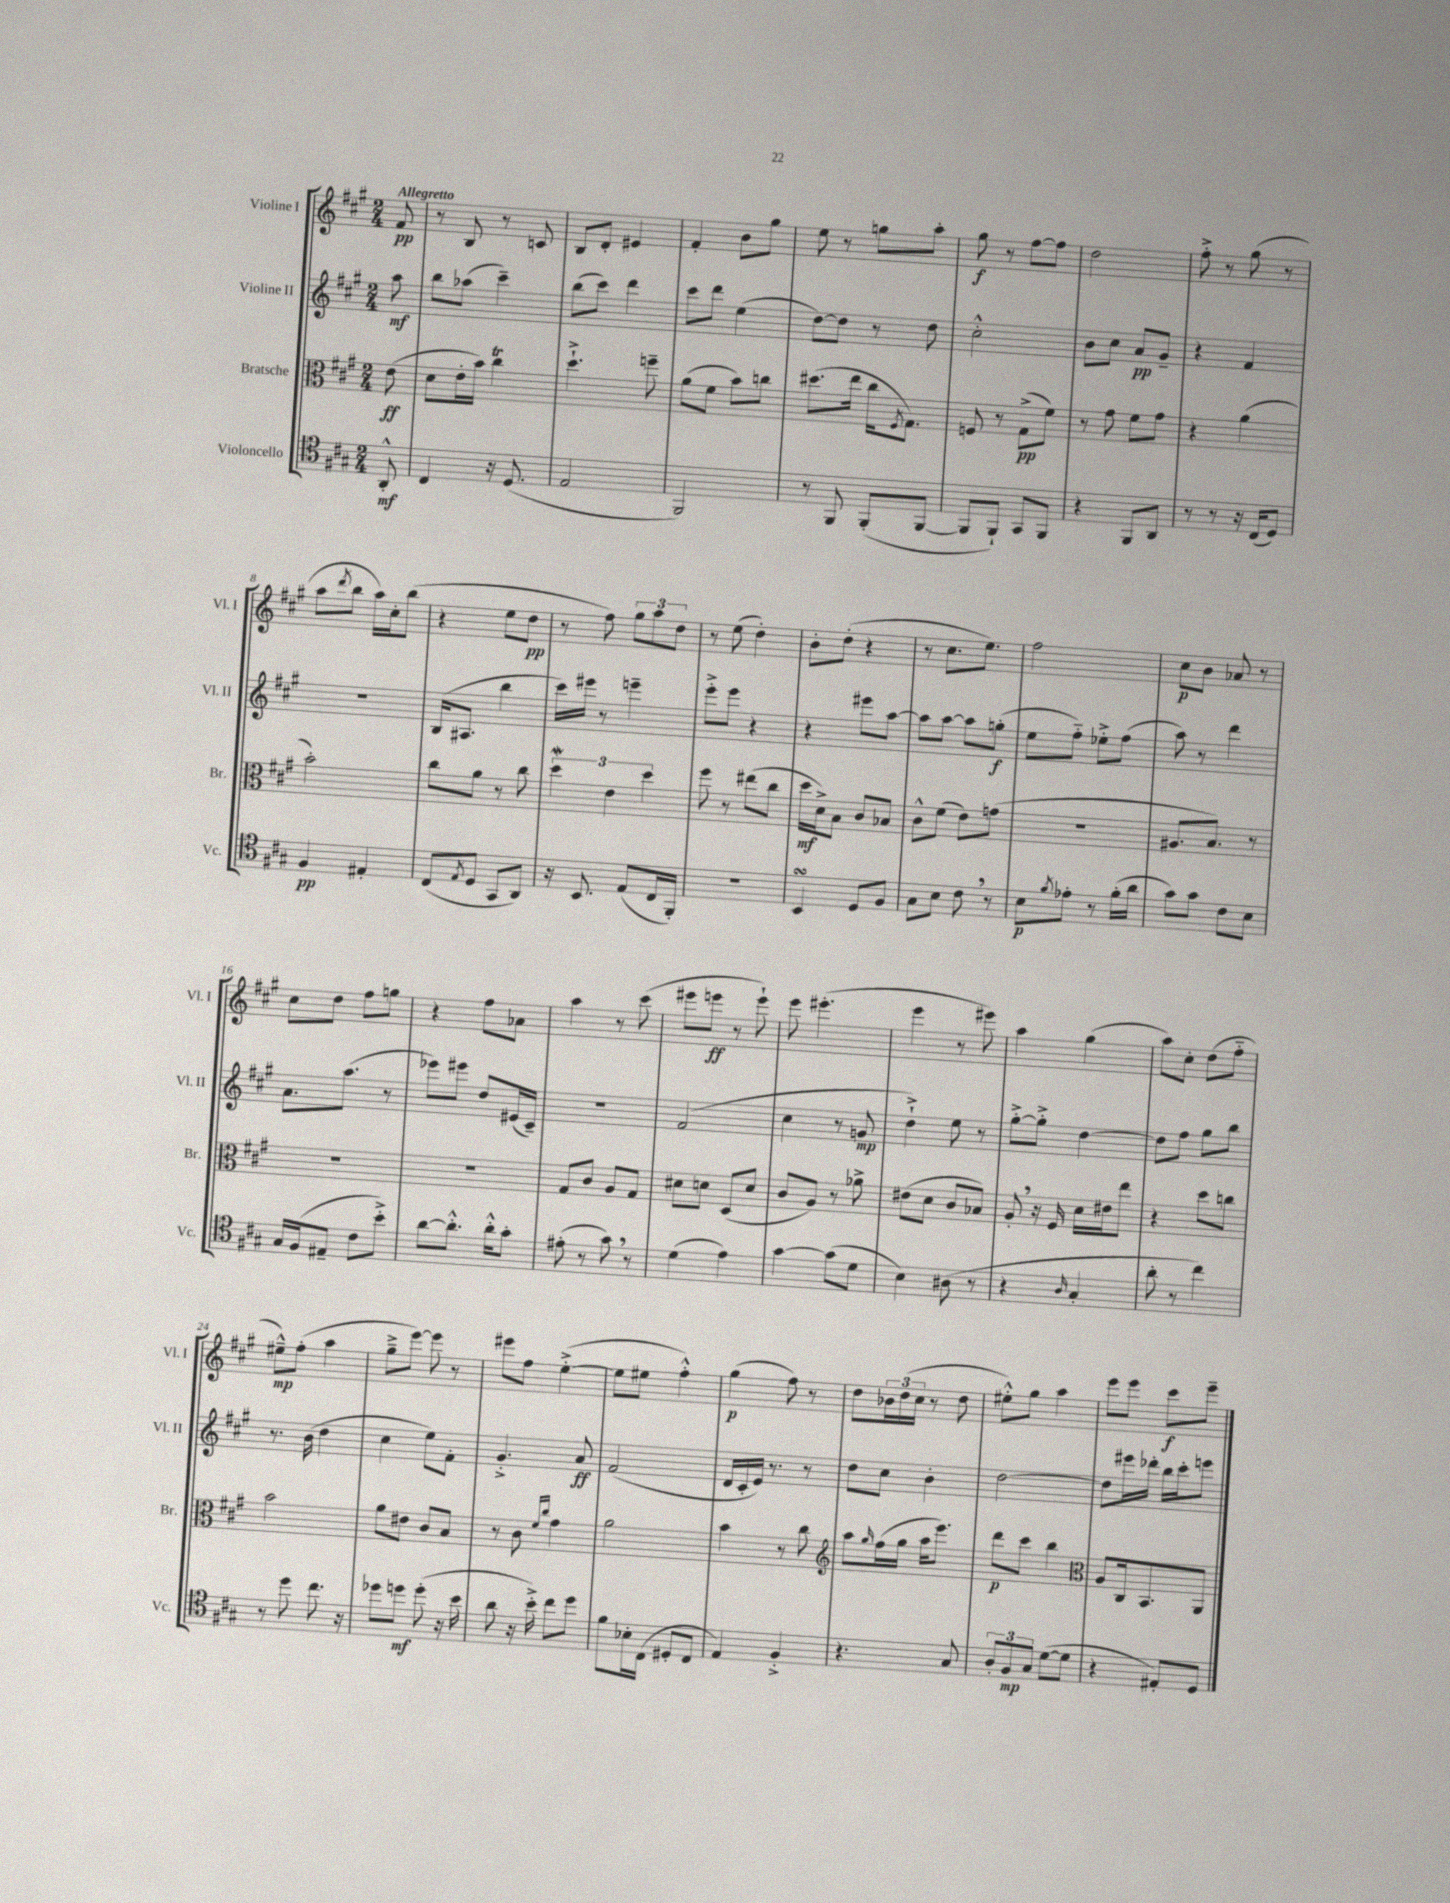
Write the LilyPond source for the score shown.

<<
\new StaffGroup <<
\new Staff = "s0" \with { instrumentName = "Violine I" shortInstrumentName = "Vl. I" } {
    \clef treble \key a \major \numericTimeSignature \time 2/4 \partial 8 \tempo "Allegretto"
    fis'8\pp |
    r8 b8 r8 c'8 |
    b8 d'8-. eis'4 |
    fis'4-. b'8 gis''8 |
    e''8 r8 g''8 a''8-. |
    gis''8\f r8 fis''8~ fis''8 |
    d''2 |
    fis''8-.-> r8 gis''8( r8 |
    a''8 \acciaccatura { d'''8 } b''8 a''16) cis''16-. b''8( |
    r4 e''8 d''8\pp |
    r8 fis''8) \tuplet 3/2 { gis''8 a''8 d''8 } |
    r8 e''8( d''4-.) |
    b'8-. d''8-.( r4 |
    r8 cis''8. e''8.) |
    fis''2 |
    cis''8\p b'8 aes'8 r8 |
    cis''8 d''8 fis''8 g''8 |
    r4 fis''8 aes'8 |
    a''4 r8 cis'''8( |
    eis'''8 e'''8\ff r8 e'''8-!) |
    e'''8 eis'''4.-.( |
    e'''4 r8 eis'''8) |
    a''4 gis''4( |
    a''8) cis''8-. d''8( fis''8-_ |
    eis''8---^\mp) fis''8-.( a''4 |
    gis''8---> e'''8~) e'''8 r8 |
    eis'''8 fis''8 e''4~-.->( |
    e''8 eis''8 fis''4-.-^) |
    gis''4\p( fis''8) r8 |
    d''8 \tuplet 3/2 { bes'16 d''16( cis''16 } r8 d''8 |
    eis''8-.-^) gis''8 a''4 |
    e'''8 e'''8 cis'''8\f e'''8-- \bar "|." |
}
\new Staff = "s1" \with { instrumentName = "Violine II" shortInstrumentName = "Vl. II" } {
    \clef treble \key a \major \numericTimeSignature \time 2/4 \partial 8
    a''8\mf |
    b''8 aes''8( cis'''4--) |
    b''8( cis'''8) d'''4 |
    cis'''8 d'''8 e''4( |
    d''8~) d''8 r8 d''8 |
    cis''2-.-^ |
    b'8 cis''8 a'8\pp gis'8-- |
    r4 fis'4 |
    r2 |
    b16( ais8. b''4 |
    cis'''16) eis'''16 r8 e'''4-- |
    e'''8-.-> e'''8 r4 |
    r4 eis'''8 a''8~ |
    a''8 a''8~ a''8 g''8-.\f( |
    e''8 fis''8-_) ees''8-.-> fis''8( |
    a''8) r8 d'''4 |
    a'8. a''8.( r8 |
    ees'''8) eis'''8 d''8 eis'16( cis'16--) |
    r2 |
    fis'2( |
    cis''4 r8 g'8\mp |
    d''4-!->) e''8 r8 |
    gis''8~-.-> gis''8-.-> d''4~ |
    d''8 fis''8 gis''8 b''8 |
    r8. b'16( d''4 |
    cis''4 e''8) fis'8-. |
    gis'4.-.-> a'8\ff |
    fis'2( |
    d'16 cis'16-. e'16) r8. r8 |
    d''8 cis''8 b'4-. |
    d''2~ |
    d''8 eis'''16 des'''16-. b''16 cis'''16-. e'''8 \bar "|." |
}
\new Staff = "s2" \with { instrumentName = "Bratsche" shortInstrumentName = "Br." } {
    \clef alto \key a \major \numericTimeSignature \time 2/4 \partial 8
    e'8\ff( |
    d'8 e'16-. b'16) cis''4\trill |
    d''4.-!-> f''8-- |
    a'8( fis'8 b'8) c''8 |
    dis''8.( e''16 cis''16 \acciaccatura { fis8 } gis8.) |
    f8 r8 gis8->\pp( fis'8) |
    r8 gis'8 fis'8 gis'8 |
    r4 a'4( |
    b'2-.) |
    cis''8 a'8 r8 cis''8 |
    \tuplet 3/2 { d''4\mordent e'4 d''4 } |
    fis''8 r8 eis''8( cis''8 |
    d''16\mf d'16->) b8 cis'8 bes8 |
    cis'8-^ fis'8( e'8) g'8( |
    r2 |
    ais8. b8.) r8 |
    R2 |
    R2 |
    gis8 cis'8 a8 gis8 |
    dis'8 d'8 d8( d'8 |
    cis'8 a8) r8 aes'8-> |
    eis'8( d'8 cis'8 bes8) |
    a8-. \breathe r16 fis16 d'16 eis'16 e''8 |
    r4 d''8 c''8 |
    b'2 |
    a'8 eis'8 cis'8 b8 |
    r8 cis'8 \grace { fis'16 cis''16 } gis'4 |
    a'2 |
    b'4 r8 cis''8 |
    \clef treble a''8 \grace { gis''16 } fis''16( gis''16 a''16 e'''8.) |
    d'''8\p cis'''8 b''4 |
    \clef alto a8 cis16 b,8. a,8 \bar "|." |
}
\new Staff = "s3" \with { instrumentName = "Violoncello" shortInstrumentName = "Vc." } {
    \clef tenor \key a \major \numericTimeSignature \time 2/4 \partial 8
    a,8-.-^\mf |
    cis4 r16 d8.( |
    e2 |
    fis,2) |
    r8 fis,8 fis,8-.( fis,8~ |
    fis,8 fis,8-!) gis,8 fis,8 |
    r4 fis,8 a,8 |
    r8 r8 r16 cis16( d8) |
    fis4\pp eis4-. |
    cis8( \acciaccatura { e8 } d8 gis,8 a,8) |
    r16 b,8. e8( cis16 fis,16-.) |
    r2 |
    b,4\turn d8 fis8 |
    gis8 b8 cis'8 \breathe r8 |
    b8\p \acciaccatura { fis'8 } ees'8-. r8 fis'16-.( a'16 |
    gis'8) gis'8 cis'8 b8 |
    gis16 fis16( eis8-- cis'8 b'8-.->) |
    a'8~ a'8.-.-^ a'16-.-^ gis'8-. |
    eis'8-.( r8 gis'8) \breathe r8 |
    d'4( e'4) |
    gis'4~ gis'8( d'8 |
    b4) ais8( r8 |
    r4 \grace { a16 } gis4-. |
    a'8-. r8 cis''4) |
    r8 d''8 cis''8. r16 |
    des''8 d''8\mf d''8-.( r16 b'16 |
    a'8 r16 b'16-.->) cis''8 d''8 |
    fis'8 bes16-. cis16( dis8-. cis8 |
    e4) fis4-.-> |
    r4. gis8 |
    \tuplet 3/2 { a8-. fis8\mp gis8 } d'8~( d'8 |
    r4 eis8-.) d8 \bar "|." |
}
>>
>>
